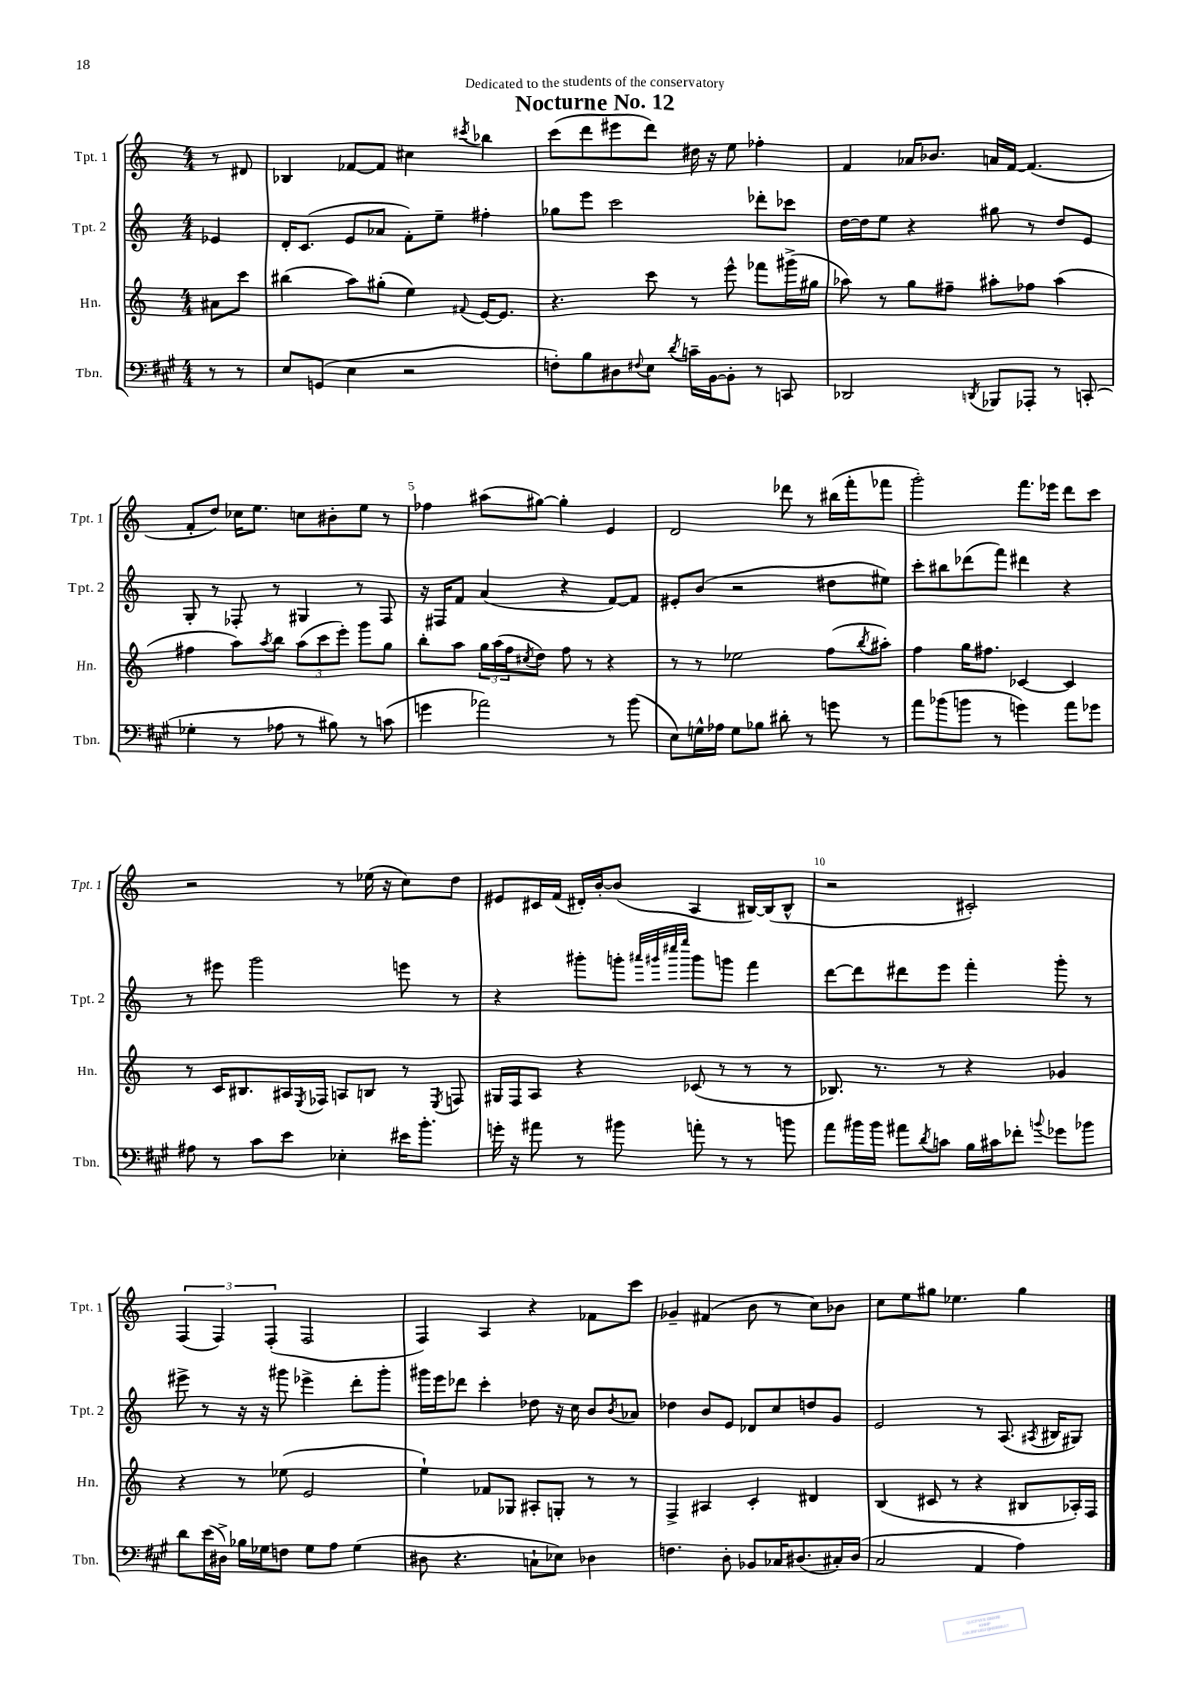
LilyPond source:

\header { title = "Nocturne No. 12" dedication = "Dedicated to the students of the conservatory" }
<<
\new StaffGroup <<
\new Staff = "s0" \with { instrumentName = "Tpt. 1" shortInstrumentName = "Tpt. 1" } {
    \clef treble \key c \major \numericTimeSignature \time 4/4 \partial 4
    r8 dis'8 |
    bes4 fes'8~ fes'8 cis''4 \acciaccatura { cis'''8 } bes''4 |
    c'''8( d'''8 eis'''8 d'''8) dis''16 r16 e''8 fes''4-. |
    f'4 aes'16 bes'8. a'16 f'16~ f'4.( |
    f'8-. d''8) ces''16 e''8. c''8 bis'8-. e''8 r8 |
    fes''4 ais''8( gis''8~) gis''4-. e'4 |
    d'2 des'''8 r8 bis''16( f'''16-. fes'''8 |
    g'''2-.) f'''8. ees'''16 d'''8 c'''8 |
    r2 r8 ees''16( r16 c''8) d''8 |
    eis'8 cis'16 f'16( dis'16-.) b'16~-. b'8( a4 bis16~) bis16( bis8-^ |
    r2 cis'2-.) |
    \tuplet 3/2 { f4( f4) f4-.( } f2 |
    f4) a4 r4 fes'8 c'''8 |
    ges'4-- fis'4( b'8 r8 c''8) bes'8 |
    c''8 e''8 gis''8 ees''4. gis''4 \bar "|." |
}
\new Staff = "s1" \with { instrumentName = "Tpt. 2" shortInstrumentName = "Tpt. 2" } {
    \clef treble \key c \major \numericTimeSignature \time 4/4 \partial 4
    ees'4 |
    d'16-. c'8.( e'8 aes'8 f'8-.) e''8-- fis''4-. |
    ges''8 e'''8 c'''2 des'''8-. ces'''8 |
    d''16~ d''16 e''8 r4 gis''8 r8 d''8 e'8 |
    g8-. r8 fes8-. r8 gis4 r8 fes8 |
    r16 fis16 f'8 a'4( r4 f'8~) f'8 |
    eis'8-. b'8( r2 dis''8 eis''8) |
    c'''8-. bis''8 des'''8( f'''8) dis'''4 r4 |
    r8 eis'''8 g'''2 e'''8 r8 |
    r4 gis'''8-. g'''8-. \grace { ais'''32 gis'''32 cis''''32 e''''32 } gis'''8 g'''8 f'''4 |
    d'''8~ d'''8 dis'''8 e'''8 f'''4-. g'''8-. r8 |
    eis'''8-> r8 r16 r16 gis'''8 ees'''4-> d'''8-. gis'''8-. |
    gis'''16 e'''16 des'''8 c'''4-. des''8 r16 c''16 b'8 \acciaccatura { b'8 } aes'8 |
    des''4 b'8 e'8 des'8 c''8 d''8 g'8 |
    e'2 r8 a8.( \acciaccatura { ais8 } bis16 gis8) \bar "|." |
}
\new Staff = "s2" \with { instrumentName = "Hn." shortInstrumentName = "Hn." } {
    \clef treble \key c \major \numericTimeSignature \time 4/4 \partial 4
    ais'8 c'''8 |
    bis''4( a''8) gis''8-.( e''4) \appoggiatura { fis'8 } e'16~ e'8. |
    r4. c'''8 r8 e'''8-^ fes'''8 gis'''16->( gis''16 |
    aes''8) r8 g''8 fis''8-- ais''8-. fes''8 ais''4( |
    fis''4 a''8) \acciaccatura { a''8 } b''8 \tuplet 3/2 { a''8( c'''8 e'''8-.) } g'''8 g''8 |
    b''8-. a''8 \tuplet 3/2 { g''16 a''16( f''16 } \acciaccatura { cis''8 } d''8) f''8 r8 r4 |
    r8 r8 ees''2 f''8( \acciaccatura { b''8 } ais''8-.) |
    f''4 g''16 fis''8. ces'4~ ces'4 |
    r8 c'16 bis8. ais16 \acciaccatura { e8 } fes16 a8 b8 r8 \acciaccatura { e8 } f8 |
    gis16 f16 a8 r4 ces'8( r8 r8 r8 |
    bes8.) r8. r8 r4 ges'4 |
    r4 r8 ees''8( e'2 |
    e''4-!) fes'8 ges8 ais8-. g8-. r8 r8 |
    f4-> ais4 c'4-. dis'4 |
    b4( cis'8 r8 r4 bis8 aes16-.) f16 \bar "|." |
}
\new Staff = "s3" \with { instrumentName = "Tbn." shortInstrumentName = "Tbn." } {
    \clef bass \key a \major \numericTimeSignature \time 4/4 \partial 4
    r8 r8 |
    e8 g,8( e4 r2 |
    f8-.) b8 dis8 \appoggiatura { fis8 } e8 \acciaccatura { d'8 } c'16-- b,16~ b,8-. r8 c,8 |
    des,2 \acciaccatura { d,8 } bes,,8 aes,,8-. r8 c,8-.( |
    ges4-. r8 aes8 r8 bis8) r8 c'8( |
    g'4 aes'2) r8 b'8( |
    e8) g16-^ aes16 g8 bes8 dis'8-. r8 g'8 r8 |
    a'8 bes'8( b'8 r8 g'4) a'8 ges'8 |
    ais8 r8 cis'8 e'8 ees4-. eis'16 b'8.-. |
    g'16-. r16 ais'8 r8 bis'8 a'8-. r8 r8 b'8 |
    a'8 bis'16 bis'16 ais'8 \acciaccatura { d'8 } c'8 b16 cis'16 fes'8-. \appoggiatura { b'8 } ges'8 bes'8 |
    d'8 e'16( dis16->) bes16 ges16 f8 ges8 a8 ges4( |
    dis8 r4. c8-! ees8) des4 |
    f4. d8-. bes,8 ces16 dis8.( cis16-.) dis16( |
    cis2 a,4 a4) \bar "|." |
}
>>
>>
\layout { \context { \Score \override BarNumber.break-visibility = ##(#f #t #t) barNumberVisibility = #(every-nth-bar-number-visible 5) } }
